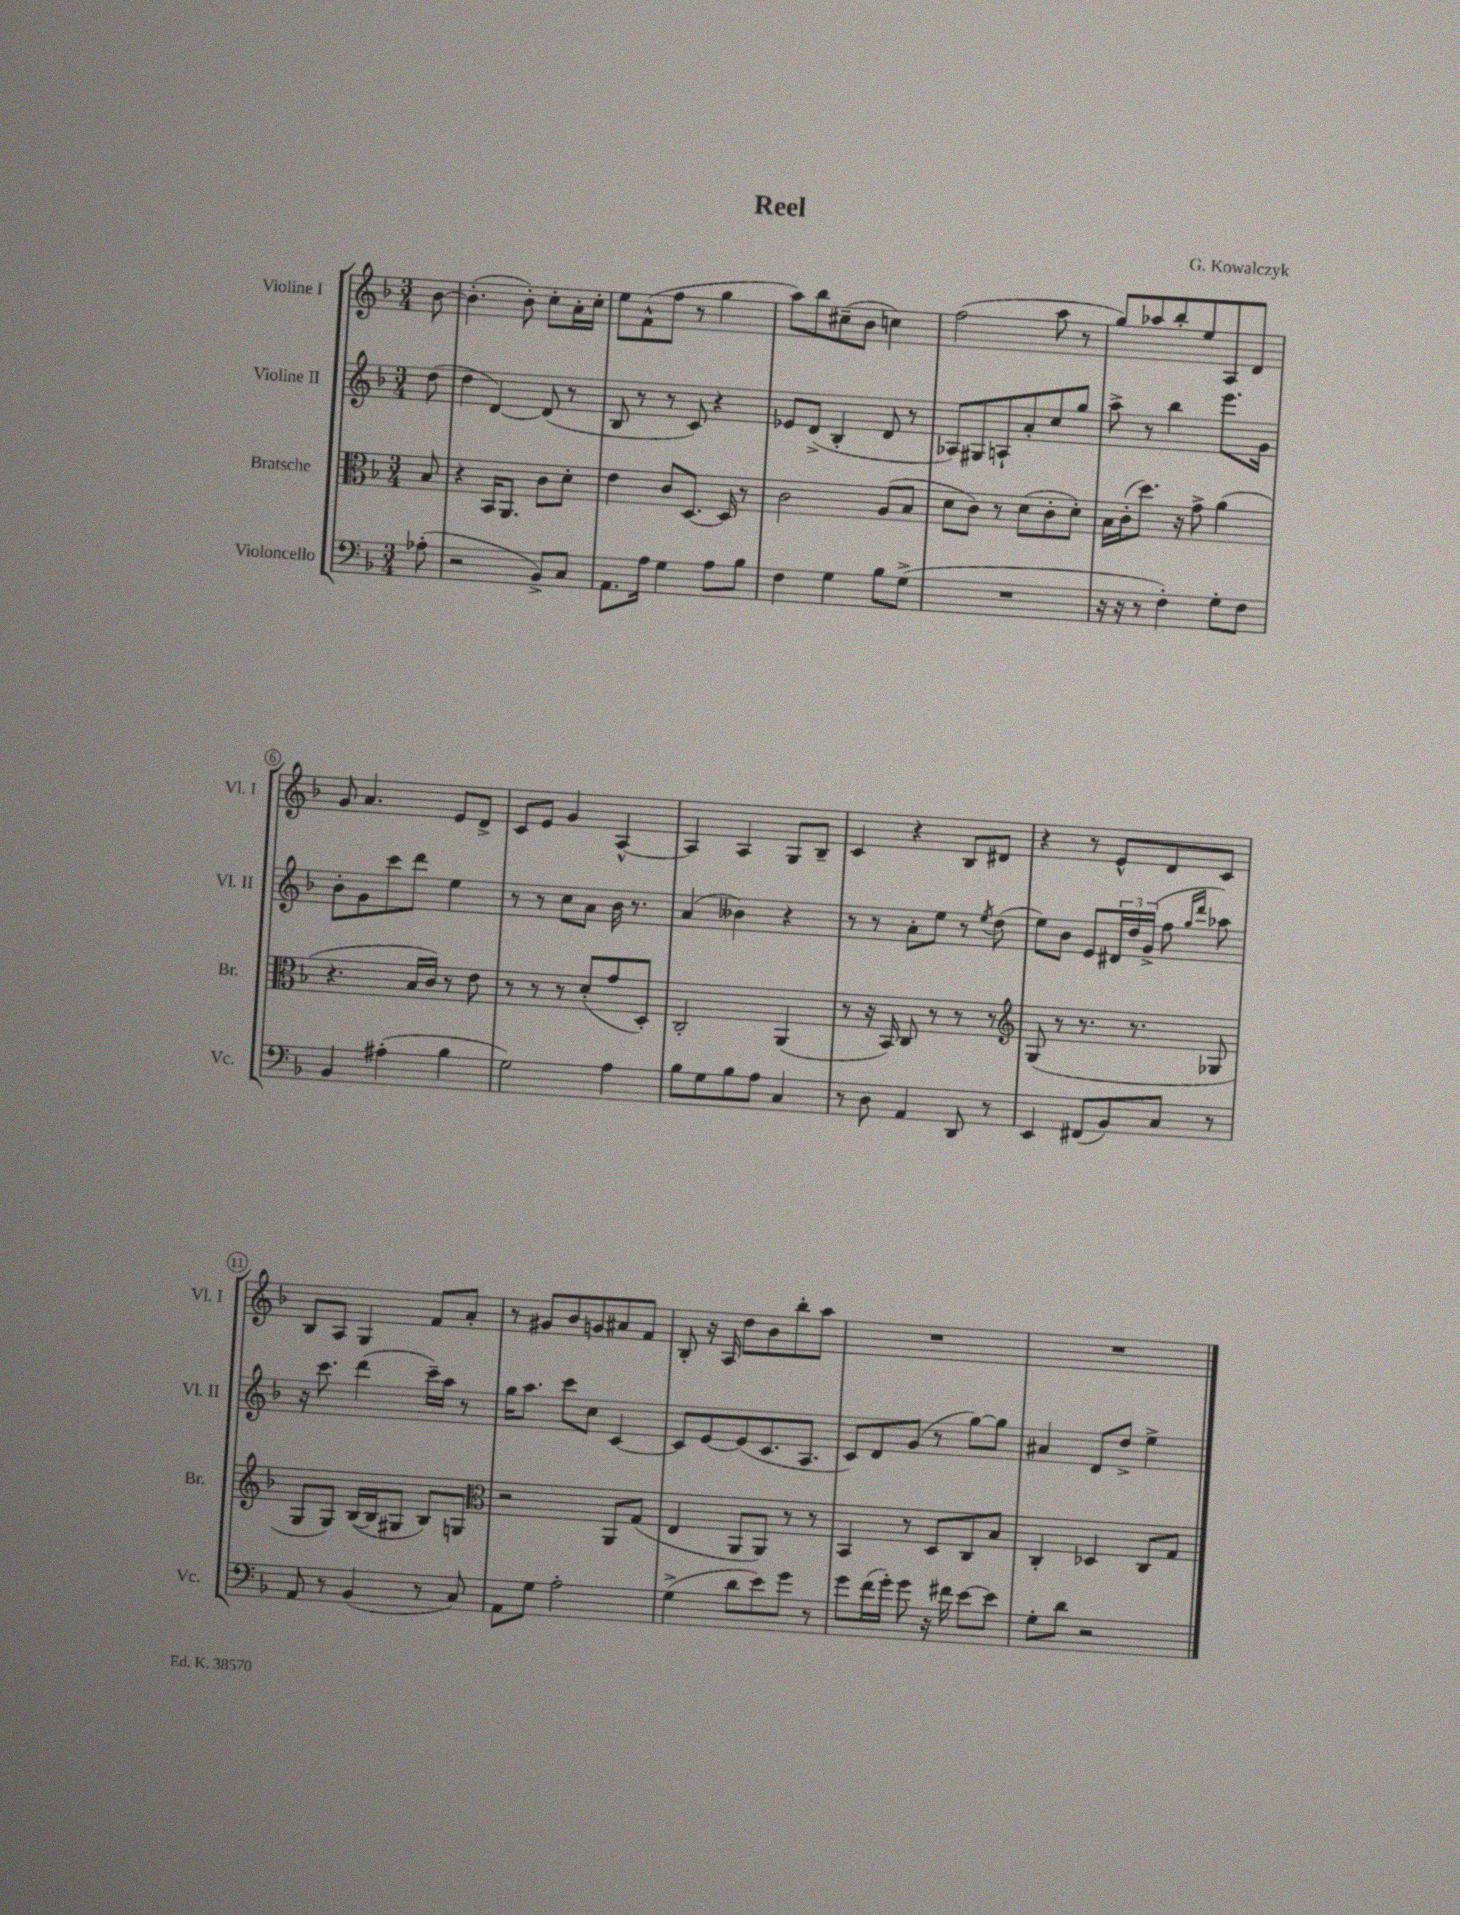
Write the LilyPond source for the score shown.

\header { title = "Reel" composer = "G. Kowalczyk" }
<<
\new StaffGroup <<
\new Staff = "s0" \with { instrumentName = "Violine I" shortInstrumentName = "Vl. I" } {
    \clef treble \key f \major \numericTimeSignature \time 3/4 \partial 8
    bes'8~ |
    bes'4.-.( bes'8-.) c''8-. a'16-. c''16-. |
    e''8 f'8-^( f''8 r8 g''4 |
    a''8) bes''8 cis''8--( bes'8 c''4) |
    f''2( a''8 r8 |
    g''8) aes''8 bes''8-. e''8 a8 d'8 |
    g'8 a'4. e'8 d'8-> |
    c'8 e'8 g'4 a4~-^ |
    a4 a4 g8 bes8-- |
    c'4 r4 bes8 dis'8 |
    r4 r8 e'8-^ d'8 c'8 |
    bes8 a8 g4 f'8 a'8-. |
    r8 gis'8 bes'8 g'8 ais'8 f'8 |
    bes8-. r16 a16 d''8 bes'8 bes''8-. a''8 |
    R2. |
    R2. \bar "|." |
}
\new Staff = "s1" \with { instrumentName = "Violine II" shortInstrumentName = "Vl. II" } {
    \clef treble \key f \major \numericTimeSignature \time 3/4 \partial 8
    d''8( |
    d''4 d'4~) d'8( r8 |
    bes8 r8 r8 c'8) r4 |
    ees'8 d'8->( bes4-. d'8 r8 |
    aes8) gis8 a8-! a'8-. c''8 g''8 |
    a''8-> r8 bes''4 e'''8. g'16 |
    bes'8-. g'8 c'''8 d'''8 e''4 |
    r8 r8 c''8 a'8 bes'16 r8. |
    a'4( beses'4) r4 |
    r8 r8 a'8-. e''8 r8 \acciaccatura { e''8 } d''8( |
    e''8) bes'8 e'8 \tuplet 3/2 { dis'16 d''16 g'16->( } f''8 \grace { g''16 d'''16 } aes''8) |
    r16 c'''8. d'''4( c'''16--) a''16 r8 |
    g''16 a''8. c'''8 c''8 c'4~ |
    c'8 e'8~ e'8( c'8. a8. |
    c'8) d'8 g'8( r8 g''8~) g''8 |
    ais'4 d'8 d''8-> e''4-> \bar "|." |
}
\new Staff = "s2" \with { instrumentName = "Bratsche" shortInstrumentName = "Br." } {
    \clef alto \key f \major \numericTimeSignature \time 3/4 \partial 8
    bes8 |
    r4 bes,16 a,8. c'8 d'8-. |
    e'4 c'8 d8.~ d16 r8 |
    c'2 a8( bes8 |
    d'8 c'8) r8 d'8( c'8-. d'8-.) |
    bes16 c'16-.( d''8.) r16 g'8-> a'4( |
    r4. bes16 c'16) r8 e'8 |
    r8 r8 r8 d'8-.( g'8 d8-.) |
    c2-. a,4( |
    r8 r16 bes,16) c8 r8 r8 r8 |
    \clef treble g8( r8 r8. r8. ges8 |
    g8 g8) bes16~( bes16 gis8 bes8) g8 |
    \clef alto r2 a,8 g8( |
    e4 a,8 a,8) r8 r8 |
    bes,4 r8 d8 c8 bes8 |
    c4-. des4 c8 g8 \bar "|." |
}
\new Staff = "s3" \with { instrumentName = "Violoncello" shortInstrumentName = "Vc." } {
    \clef bass \key f \major \numericTimeSignature \time 3/4 \partial 8
    aes8-.( |
    r2 bes,8->) c8 |
    a,8. a16 g4 a8 bes8 |
    f4 g4 bes8 g8->( |
    R2. |
    r16 r16 r8 f4-.) g8-. f8 |
    bes,4 ais4-.( bes4 |
    g2) a4 |
    bes8 g8 bes8 a8 c4 |
    r8 d8 a,4 d,8 r8 |
    e,4 fis,8( bes,8) c8 r8 |
    a,8 r8 bes,4( r8 c8) |
    a,8 g8 a2-. |
    g4->( d'8 e'8) g'8 r8 |
    g'8 f'16( g'16-.) g'8 r16 fis'16 e'8~ e'8 |
    g8-. d'8 r2 \bar "|." |
}
>>
>>
\layout { \context { \Score \override BarNumber.stencil = #(make-stencil-circler 0.1 0.3 ly:text-interface::print) } }
